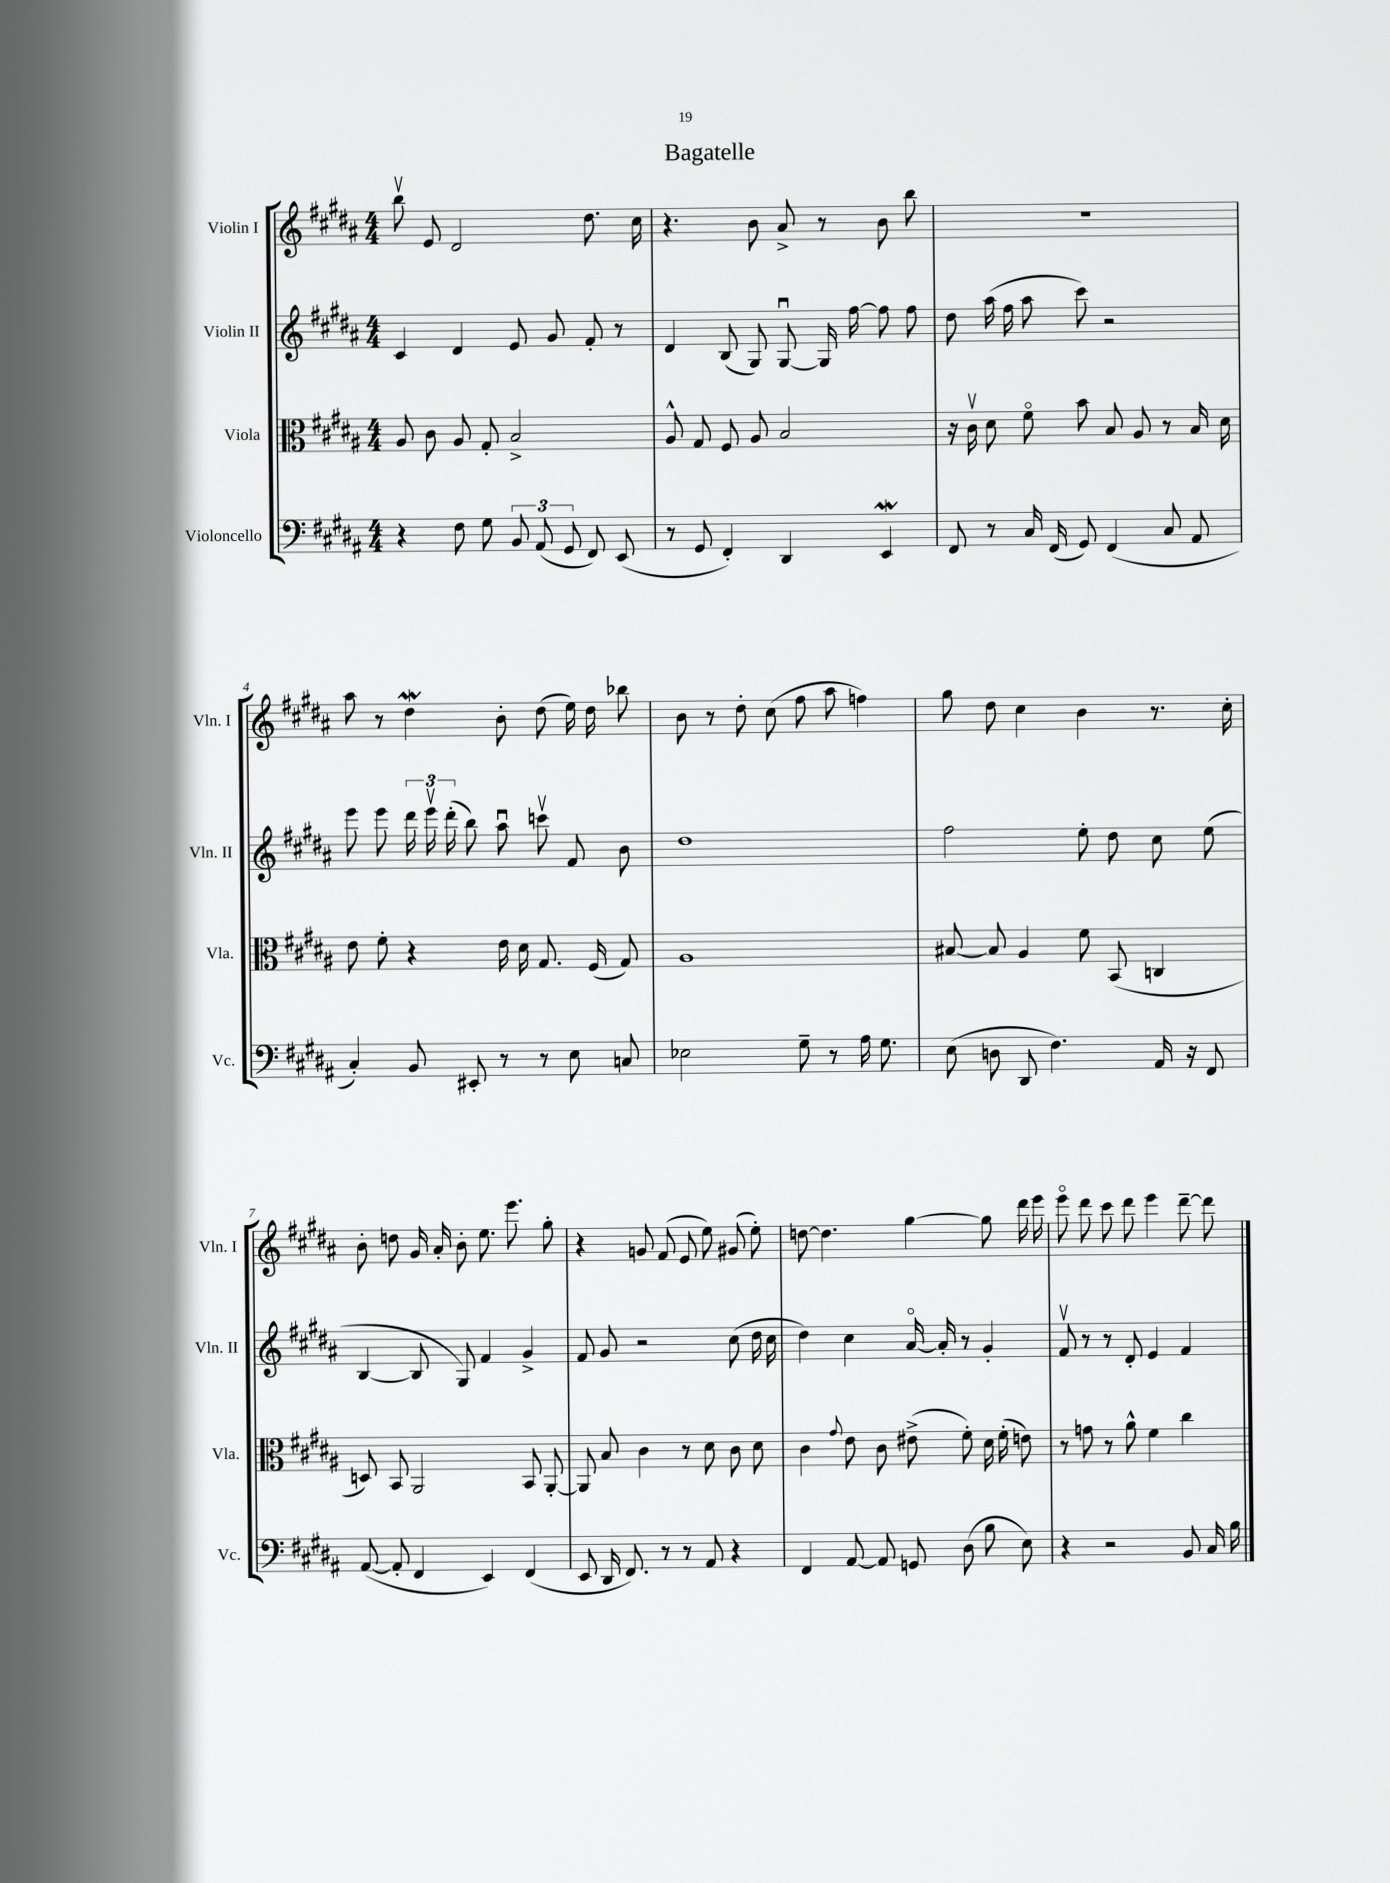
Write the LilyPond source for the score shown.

\header { title = "Bagatelle" }
<<
\new StaffGroup <<
\new Staff = "s0" \with { instrumentName = "Violin I" shortInstrumentName = "Vln. I" } {
    \clef treble \key b \major \numericTimeSignature \time 4/4
    \autoBeamOff b''8\upbow e'8 dis'2 dis''8. cis''16 |
    r4. b'8 ais'8-> r8 b'8 b''8 |
    R1 |
    ais''8 r8 dis''4\mordent b'8-. dis''8( e''16) dis''16 bes''8 |
    b'8 r8 dis''8-. cis''8( fis''8 ais''8 f''4) |
    gis''8 dis''8 cis''4 b'4 r8. cis''16-. |
    b'8-. d''8 gis'16 ais'16-. b'8-. e''8. e'''8. gis''8-. |
    r4 g'8 fis'8( e'8 e''8) gis'8( e''8-.) |
    d''8~ d''4. gis''4~ gis''8 dis'''16 e'''16 |
    e'''8\flageolet dis'''8 cis'''8 dis'''8 e'''4 dis'''8~-- dis'''8 \bar "|." |
}
\new Staff = "s1" \with { instrumentName = "Violin II" shortInstrumentName = "Vln. II" } {
    \clef treble \key b \major \numericTimeSignature \time 4/4
    \autoBeamOff cis'4 dis'4 e'8 gis'8 fis'8-. r8 |
    dis'4 b8( gis8) gis8~\downbow gis16 fis''16~ fis''8 fis''8 |
    dis''8 ais''16( fis''16 ais''8 cis'''8) r2 |
    e'''8 e'''8 \tuplet 3/2 { dis'''16 e'''16\upbow dis'''16-.( } b''8) ais''8\downbow c'''8\upbow fis'8 b'8 |
    dis''1 |
    fis''2 e''8-. dis''8 cis''8 e''8( |
    b4~ b8 gis8) fis'4 gis'4-> |
    fis'8 gis'8 r2 cis''8( dis''16 cis''16 |
    dis''4) cis''4 ais'16~\flageolet ais'16-. r8 gis'4-. |
    fis'8\upbow r8 r8 dis'8-. e'4 fis'4 \bar "|." |
}
\new Staff = "s2" \with { instrumentName = "Viola" shortInstrumentName = "Vla." } {
    \clef alto \key b \major \numericTimeSignature \time 4/4
    \autoBeamOff ais8 cis'8 ais8 gis8-. b2-> |
    ais8-^ gis8 fis8 ais8 b2 |
    r16 cis'16\upbow dis'8 fis'8\flageolet b'8 b8 ais8 r8 b16 dis'16 |
    e'8 fis'8-. r4 e'16 dis'16 gis8. fis16( gis8) |
    ais1 |
    bis8~ bis8 ais4 fis'8 b,8( c4 |
    d8) b,8 ais,2 b,8 ais,8~-. |
    ais,8 b8 cis'4 r8 dis'8 cis'8 dis'8 |
    cis'4 \appoggiatura { gis'8 } e'8 cis'8 eis'8->( fis'8-.) dis'16 fis'16-.( e'8) |
    r8 g'8 r8 ais'8-^ fis'4 cis''4 \bar "|." |
}
\new Staff = "s3" \with { instrumentName = "Violoncello" shortInstrumentName = "Vc." } {
    \clef bass \key b \major \numericTimeSignature \time 4/4
    \autoBeamOff r4 fis8 gis8 \tuplet 3/2 { b,8 ais,8( gis,8 } fis,8) e,8( |
    r8 gis,8 fis,4-.) dis,4 e,4\mordent |
    fis,8 r8 cis16 fis,16( gis,8) fis,4( cis8 ais,8 |
    cis4-.) b,8 eis,8-. r8 r8 e8 c8 |
    ees2 gis8-- r8 ais16 gis8. |
    e8( d8 dis,8 fis4.) ais,16 r16 fis,8 |
    ais,8~( ais,8-. fis,4 e,4) fis,4( |
    e,8 dis,16 fis,8.) r8 r8 ais,8 r4 |
    fis,4 ais,8~ ais,8 g,8 dis8( b8 e8) |
    r4 r2 b,8 cis16 b16 \bar "|." |
}
>>
>>
